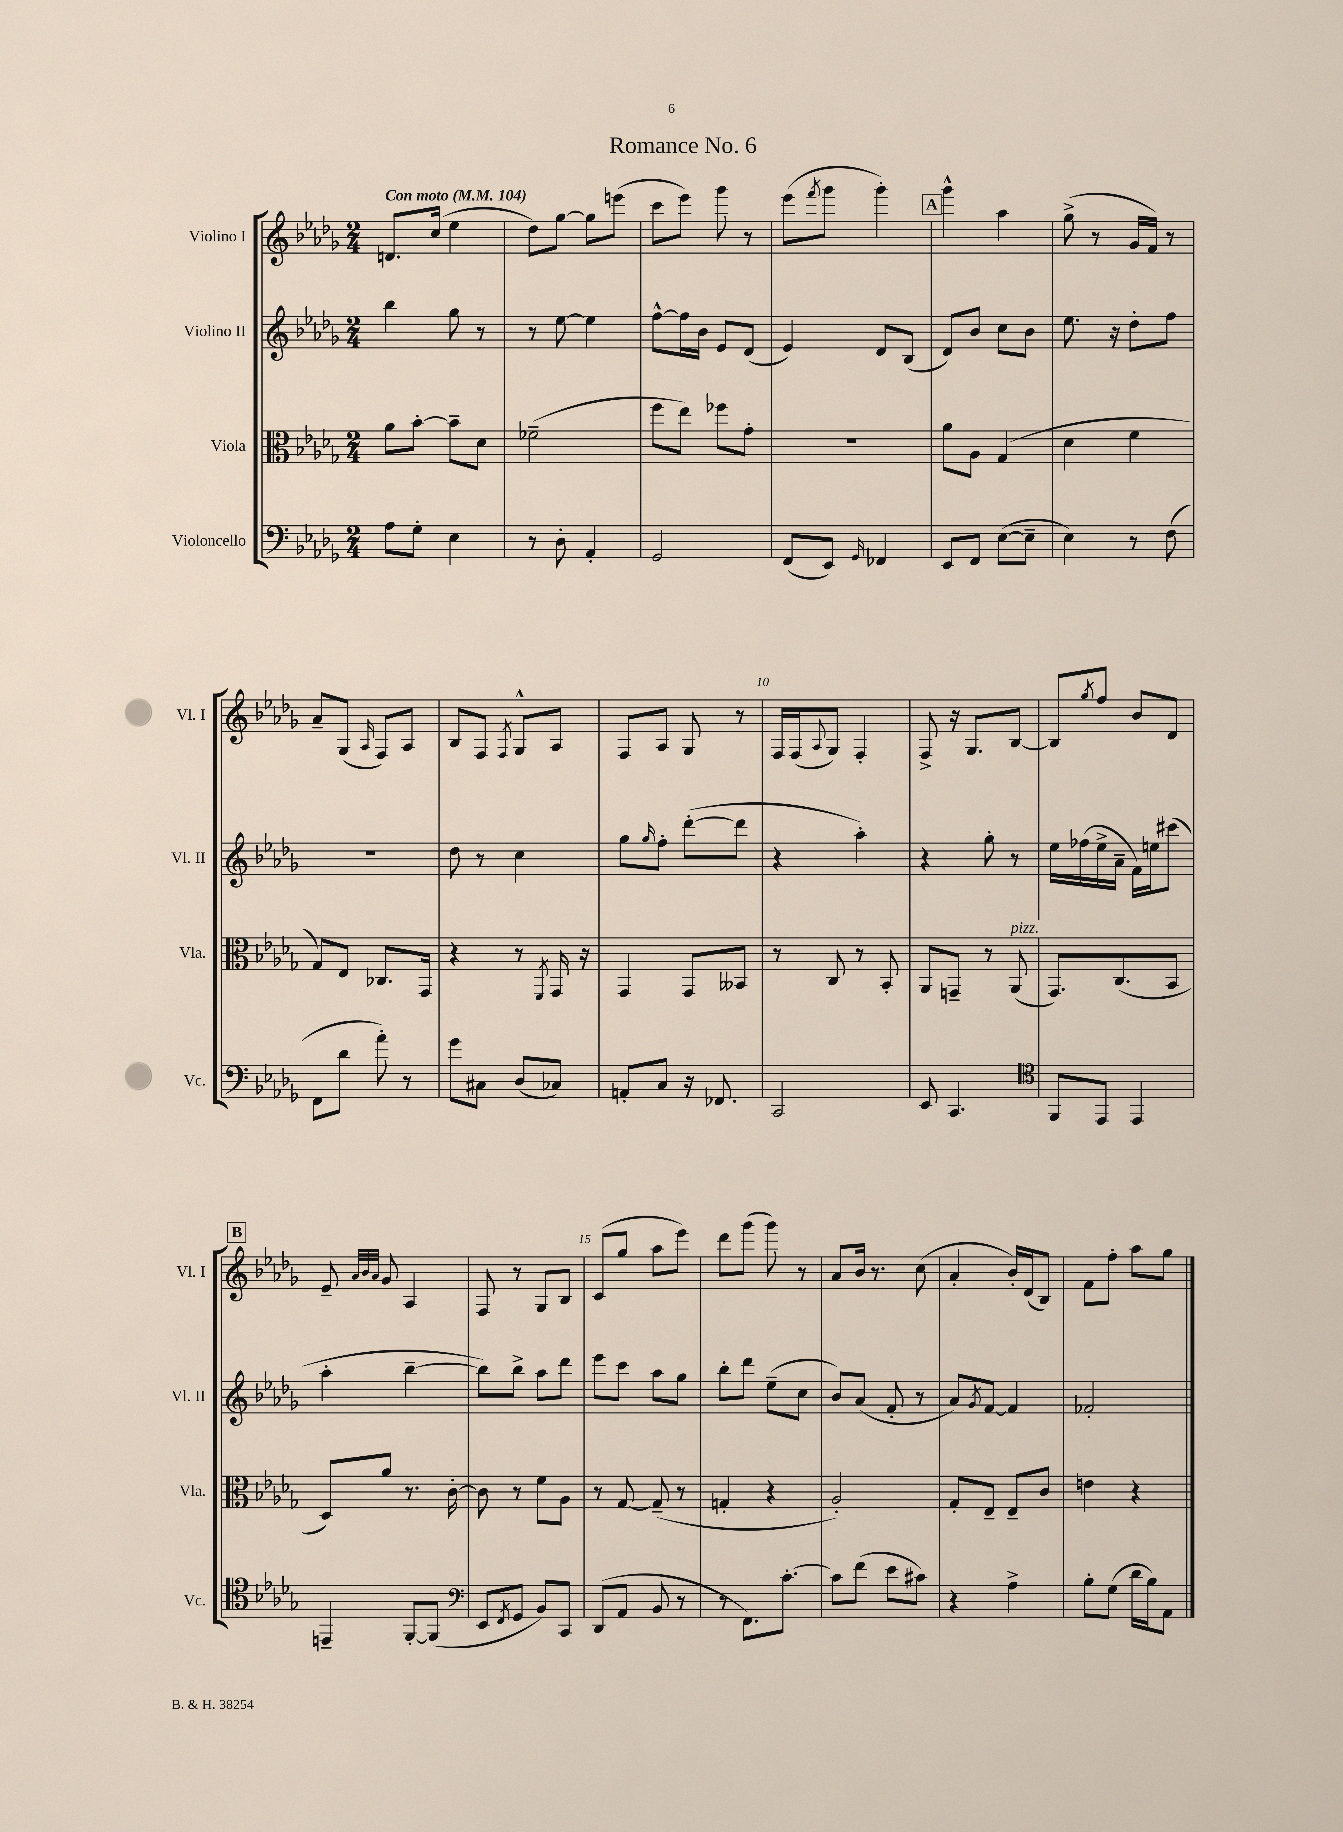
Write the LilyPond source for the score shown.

\header { title = "Romance No. 6" }
<<
\new StaffGroup <<
\new Staff = "s0" \with { instrumentName = "Violino I" shortInstrumentName = "Vl. I" } {
    \clef treble \key des \major \numericTimeSignature \time 2/4 \tempo "Con moto" 4 = 104
    d'8. c''16( ees''4 |
    des''8) ges''8~ ges''8 e'''8( |
    c'''8 ees'''8) ges'''8 r8 |
    ees'''8( \acciaccatura { f'''8 } ges'''8 ges'''4-.) |
    \mark \markup { \box "A" } ges'''4-^ aes''4 |
    ges''8->( r8 ges'16 f'16) r8 |
    aes'8-- ges8( \grace { aes16 } f8) aes8 |
    bes8 f8 \acciaccatura { f8 } ges8-^ aes8 |
    f8 aes8 ges8 r8 |
    f16 f16( \appoggiatura { aes8 } ges8) f4-. |
    f8-> r16 ges8. bes8~ |
    bes8 \acciaccatura { ges''8 } f''8 bes'8 des'8 |
    \mark \markup { \box "B" } ees'8-- \grace { aes'32 bes'32 aes'32 } ges'8 aes4 |
    f8 r8 ges8 bes8 |
    c'8( ges''8 aes''8 ees'''8) |
    des'''8 ges'''8( ges'''8) r8 |
    aes'8 bes'16 r8. c''8( |
    aes'4-. bes'16-.) des'16( bes8) |
    f'8 f''8-. aes''8 ges''8 \bar "|." |
}
\new Staff = "s1" \with { instrumentName = "Violino II" shortInstrumentName = "Vl. II" } {
    \clef treble \key des \major \numericTimeSignature \time 2/4
    bes''4 ges''8 r8 |
    r8 ees''8~ ees''4 |
    f''8~-^ f''16 bes'16 ees'8 des'8( |
    ees'4) des'8 bes8( |
    \mark \markup { \box "A" } des'8) bes'8 c''8 bes'8 |
    ees''8. r16 des''8-. f''8 |
    r2 |
    des''8 r8 c''4 |
    ges''8 \grace { ges''16 } f''8-. des'''8~-.( des'''8 |
    r4 aes''4-.) |
    r4 ges''8-. r8 |
    ees''16 fes''16( ees''16-> aes'16-- f'16) e''16 cis'''8( |
    \mark \markup { \box "B" } aes''4-. bes''4~-- |
    bes''8) bes''8-> aes''8 des'''8 |
    ees'''8 c'''8 aes''8 ges''8 |
    bes''8-. des'''8 ees''8--( c''8 |
    bes'8) aes'8( f'8-. r8 |
    aes'8) \acciaccatura { ges'8 } f'8~ f'4 |
    fes'2-. \bar "|." |
}
\new Staff = "s2" \with { instrumentName = "Viola" shortInstrumentName = "Vla." } {
    \clef alto \key des \major \numericTimeSignature \time 2/4
    aes'8 bes'8~-. bes'8-- des'8 |
    fes'2--( |
    f''8 ees''8) fes''8 ges'8-. |
    R2 |
    \mark \markup { \box "A" } aes'8 aes8 ges4( |
    des'4 f'4 |
    ges8) ees8 ces8. ges,16 |
    r4 r8 \acciaccatura { f,8 } ges,16 r16 |
    ges,4 ges,8 beses,8 |
    r8 c8 r8 bes,8-. |
    aes,8 g,8-- r8 aes,8^\markup { \italic "pizz." }( |
    ges,8.) c8.( bes,8 |
    \mark \markup { \box "B" } des8) aes'8 r8. c'16~-. |
    c'8 r8 f'8 aes8 |
    r8 ges8~ ges8--( r8 |
    g4-. r4 |
    aes2-.) |
    ges8-. ees8-- ees8-- c'8 |
    e'4 r4 \bar "|." |
}
\new Staff = "s3" \with { instrumentName = "Violoncello" shortInstrumentName = "Vc." } {
    \clef bass \key des \major \numericTimeSignature \time 2/4
    aes8 ges8-. ees4 |
    r8 des8-. aes,4-. |
    ges,2 |
    f,8( ees,8) \grace { ges,16 } fes,4 |
    \mark \markup { \box "A" } ees,8 f,8 ees8~( ees8-- |
    ees4) r8 f8( |
    f,8 des'8 aes'8-.) r8 |
    ges'8 cis8 des8( ces8) |
    a,8-. c8 r16 fes,8. |
    c,2 |
    ees,8 c,4. |
    \clef tenor f,8 ees,8 ees,4 |
    \mark \markup { \box "B" } e,4-- f,8~-. f,8( |
    \clef bass ees,8 \acciaccatura { f,8 } ges,8 bes,8) c,8 |
    des,8( aes,8 bes,8 r8 |
    r8 f,8.) c'8.~-. |
    c'8 f'8( ees'8 cis'8) |
    r4 aes4-> |
    bes8-. ges8( des'16 bes16) aes,8 \bar "|." |
}
>>
>>
\layout { \context { \Score \override BarNumber.break-visibility = ##(#f #t #t) barNumberVisibility = #(every-nth-bar-number-visible 5) } }
